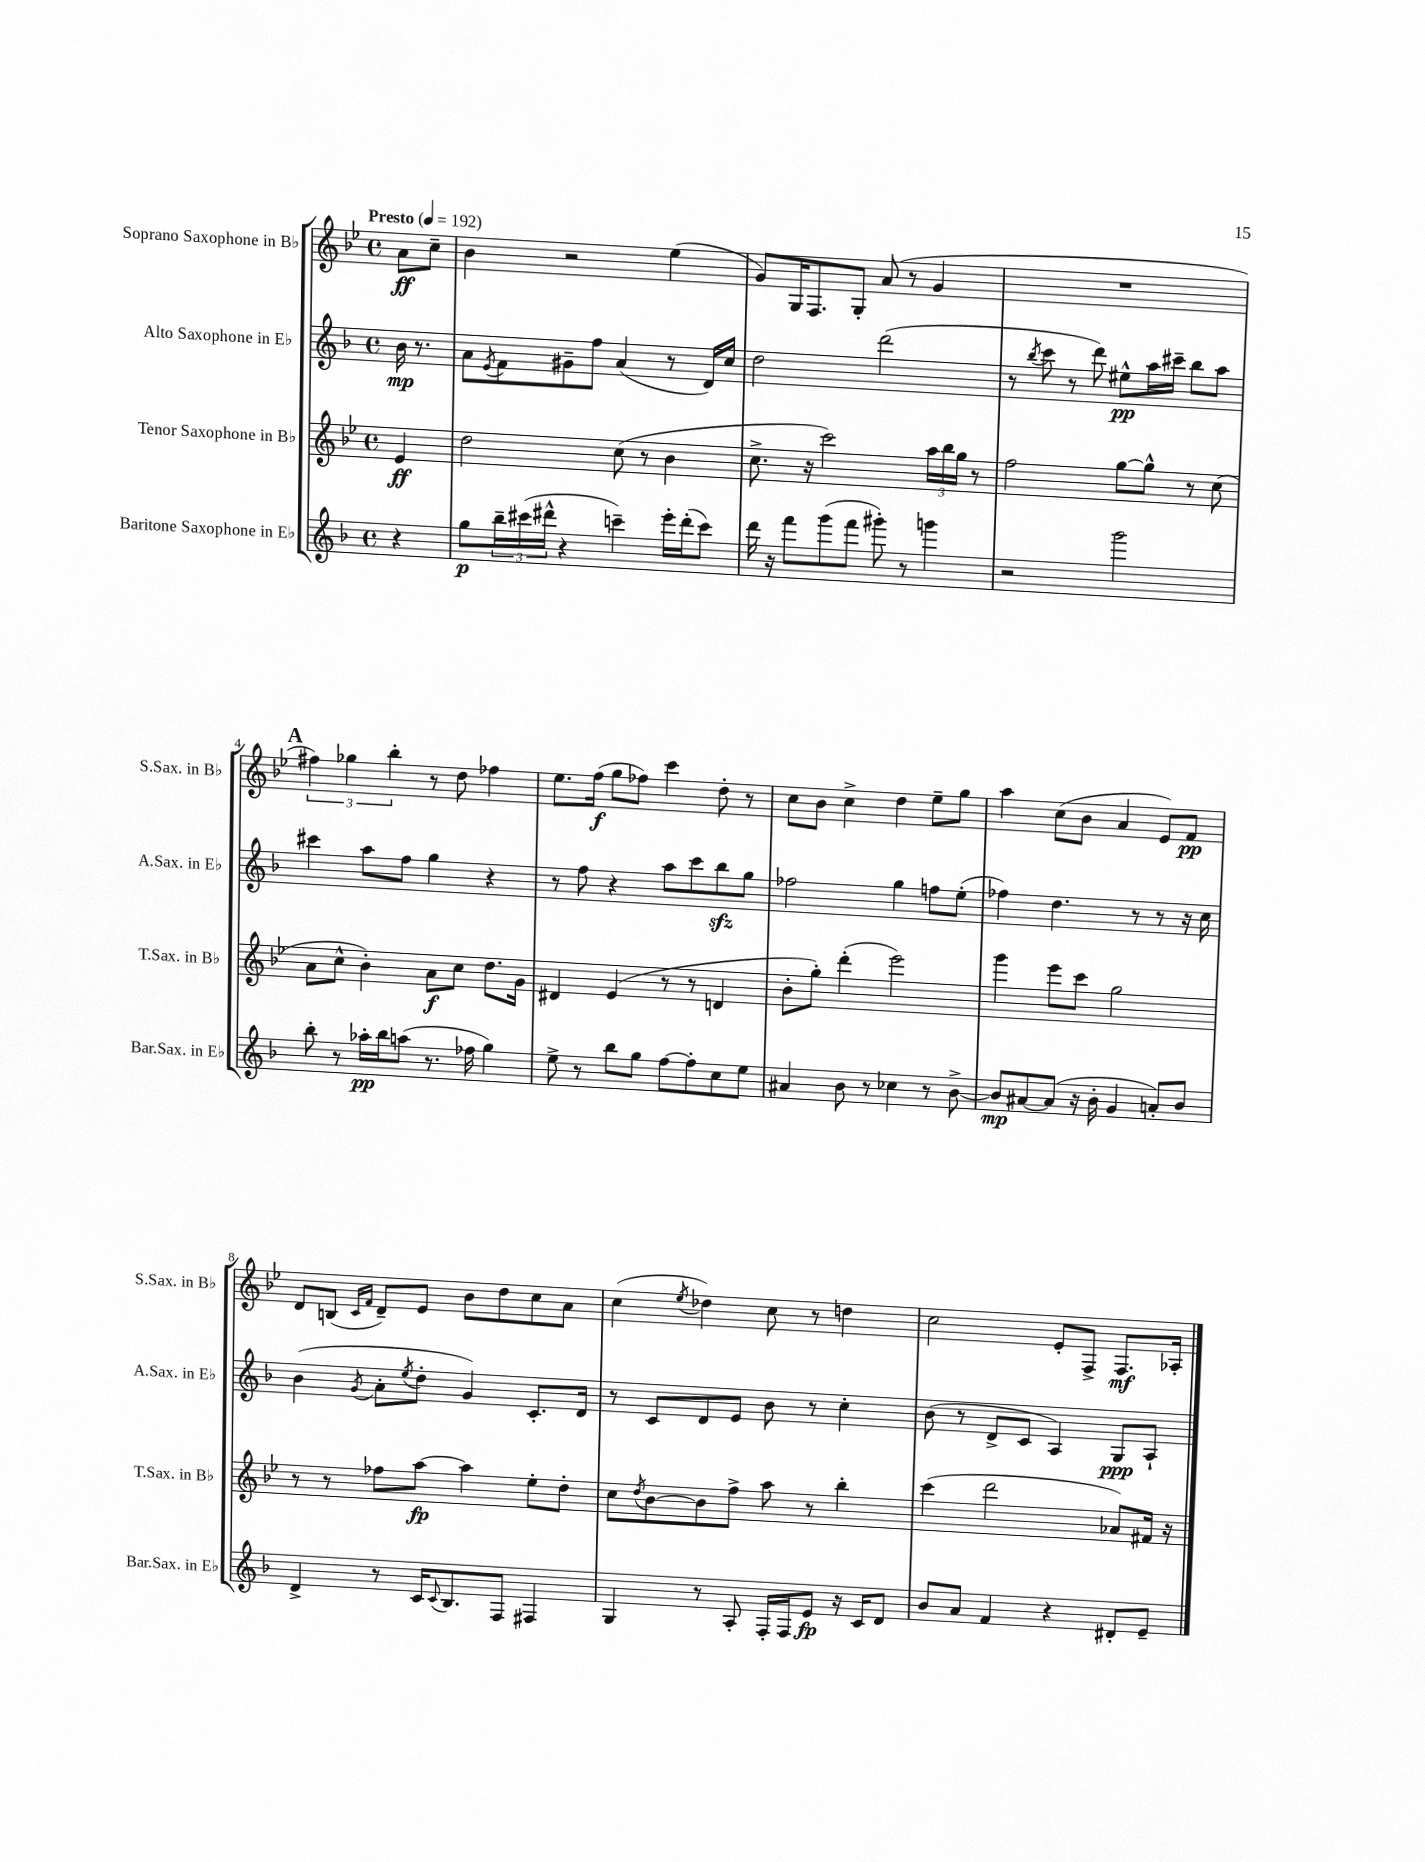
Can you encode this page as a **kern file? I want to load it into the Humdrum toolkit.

**kern	**kern	**kern	**kern
*staff4	*staff3	*staff2	*staff1
*clefG2	*clefG2	*clefG2	*clefG2
*k[b-]	*k[b-e-]	*k[b-]	*k[b-e-]
*M4/4	*M4/4	*M4/4	*M4/4
*met(c)	*met(c)	*met(c)	*met(c)
*MM192	*MM192	*MM192	*MM192
4r	4e-	16b-	8a
.	.	8.r	.
.	.	.	8cc~
=	=	=	=
8gg	2dd	8a	4b-
.	.	8qe	.
24bb-~	.	8f	.
(24ccc#	.	.	.
24ddd#^^	.	.	.
4r	.	8g#~	2r
.	.	8ff	.
4ccc~)	(8cc	(4a	.
.	8r	.	.
16eee'	4b-	8r	(4ee-
(16ddd#'	.	.	.
8ccc)	.	16d)	.
.	.	16cc	.
=	=	=	=
16ddd	8.cc^	2dd	8g)
16r	.	.	.
8fff	.	.	16G
.	16r	.	8.F
(8ggg	2ccc)	.	.
8fff	.	.	8G'
8ggg#')	.	(2ddd	(8a
8r	.	.	8r
4ggg	24aa	.	4g
.	24bb-	.	.
.	24gg	.	.
.	8r	.	.
=	=	=	=
2r	2ff	8r	1r
.	.	8qbb-	.
.	.	8ccc	.
.	.	8r	.
.	.	8ddd)	.
2ggg	[8gg	8ee#^^	.
.	8gg^^]	16aa	.
.	.	16ccc#~	.
.	8r	8bb-	.
.	(8cc	8aa	.
=	=	=	=
8bb-'	8a	4ccc#	6ff#)
8r	8cc^^	.	.
.	.	.	6gg-
16aa-'	4b-')	8aa	.
16bb-	.	.	.
.	.	.	6bb-'
(8aa	.	8ff	.
8.r	8a	4gg	8r
.	8cc	.	8dd
16ff-	.	.	.
4gg)	8.dd	4r	4ff-
.	16g	.	.
=	=	=	=
8ee^	4d#	8r	8.ee-
8r	.	8ff	.
.	.	.	(16ff
8bb-	(4e-	4r	8gg
8gg	.	.	8ff-)
[8ff	8r	8aa	4ccc
8ff']	8r	8ccc	.
8cc	4d	8bb-	8dd'
8ee	.	8gg	8r
=	=	=	=
4a#	8b-'	2ff-	8cc
.	8gg')	.	8b-
8b-	(4ddd'	.	4cc^
8r	.	.	.
4cc-	2eee-)	4gg	4dd
8r	.	8ff	8ee-~
[8b-^	.	(8ee'	8gg
=	=	=	=
8b-]	4ggg	4ff-)	4aa
[8a#	.	.	.
(8a#]	8eee-	4.dd	(8cc
16r	8ccc	.	8b-
16b-'	.	.	.
4g	2gg	.	4a
.	.	8r	.
8a')	.	8r	8e-)
8b-	.	16r	8f
.	.	16cc	.
=	=	=	=
4d^	8r	(4b-	8d
.	8r	.	(8B
.	.	.	16qqc
.	.	8qg	16qqf
8r	8ff-	8a'	8d~)
.	.	8qee	.
16c	[8aa	8dd'	8e-
8qqc	.	.	.
8.B-	.	.	.
.	4aa]	4g)	8b-
8F	.	.	8dd
4F#	8ee-'	8.c'	8cc
.	8dd'	.	8a
.	.	16d	.
=	=	=	=
4G	8cc	8r	(4cc
.	8qdd	.	.
.	[8b-	8c	.
.	.	.	8qee-
8r	8b-]	8d	4dd-)
8A'	8ff^	8e	.
16F'	8aa	8b-	8cc
16F	.	.	.
8e	8r	8r	8r
16r	4bb-'	4cc'	4dd
16c	.	.	.
8d	.	.	.
=	=	=	=
8b-	(4ccc	(8b-	2cc
8a	.	8r	.
4f	2ddd	8d^	.
.	.	8c	.
4r	.	4A)	8e-'
.	.	.	8F^
8d#'	8a-)	8G	8.F
8e~	16f#	8A`	.
.	16r	.	16A-'
==	==	==	==
*-	*-	*-	*-
